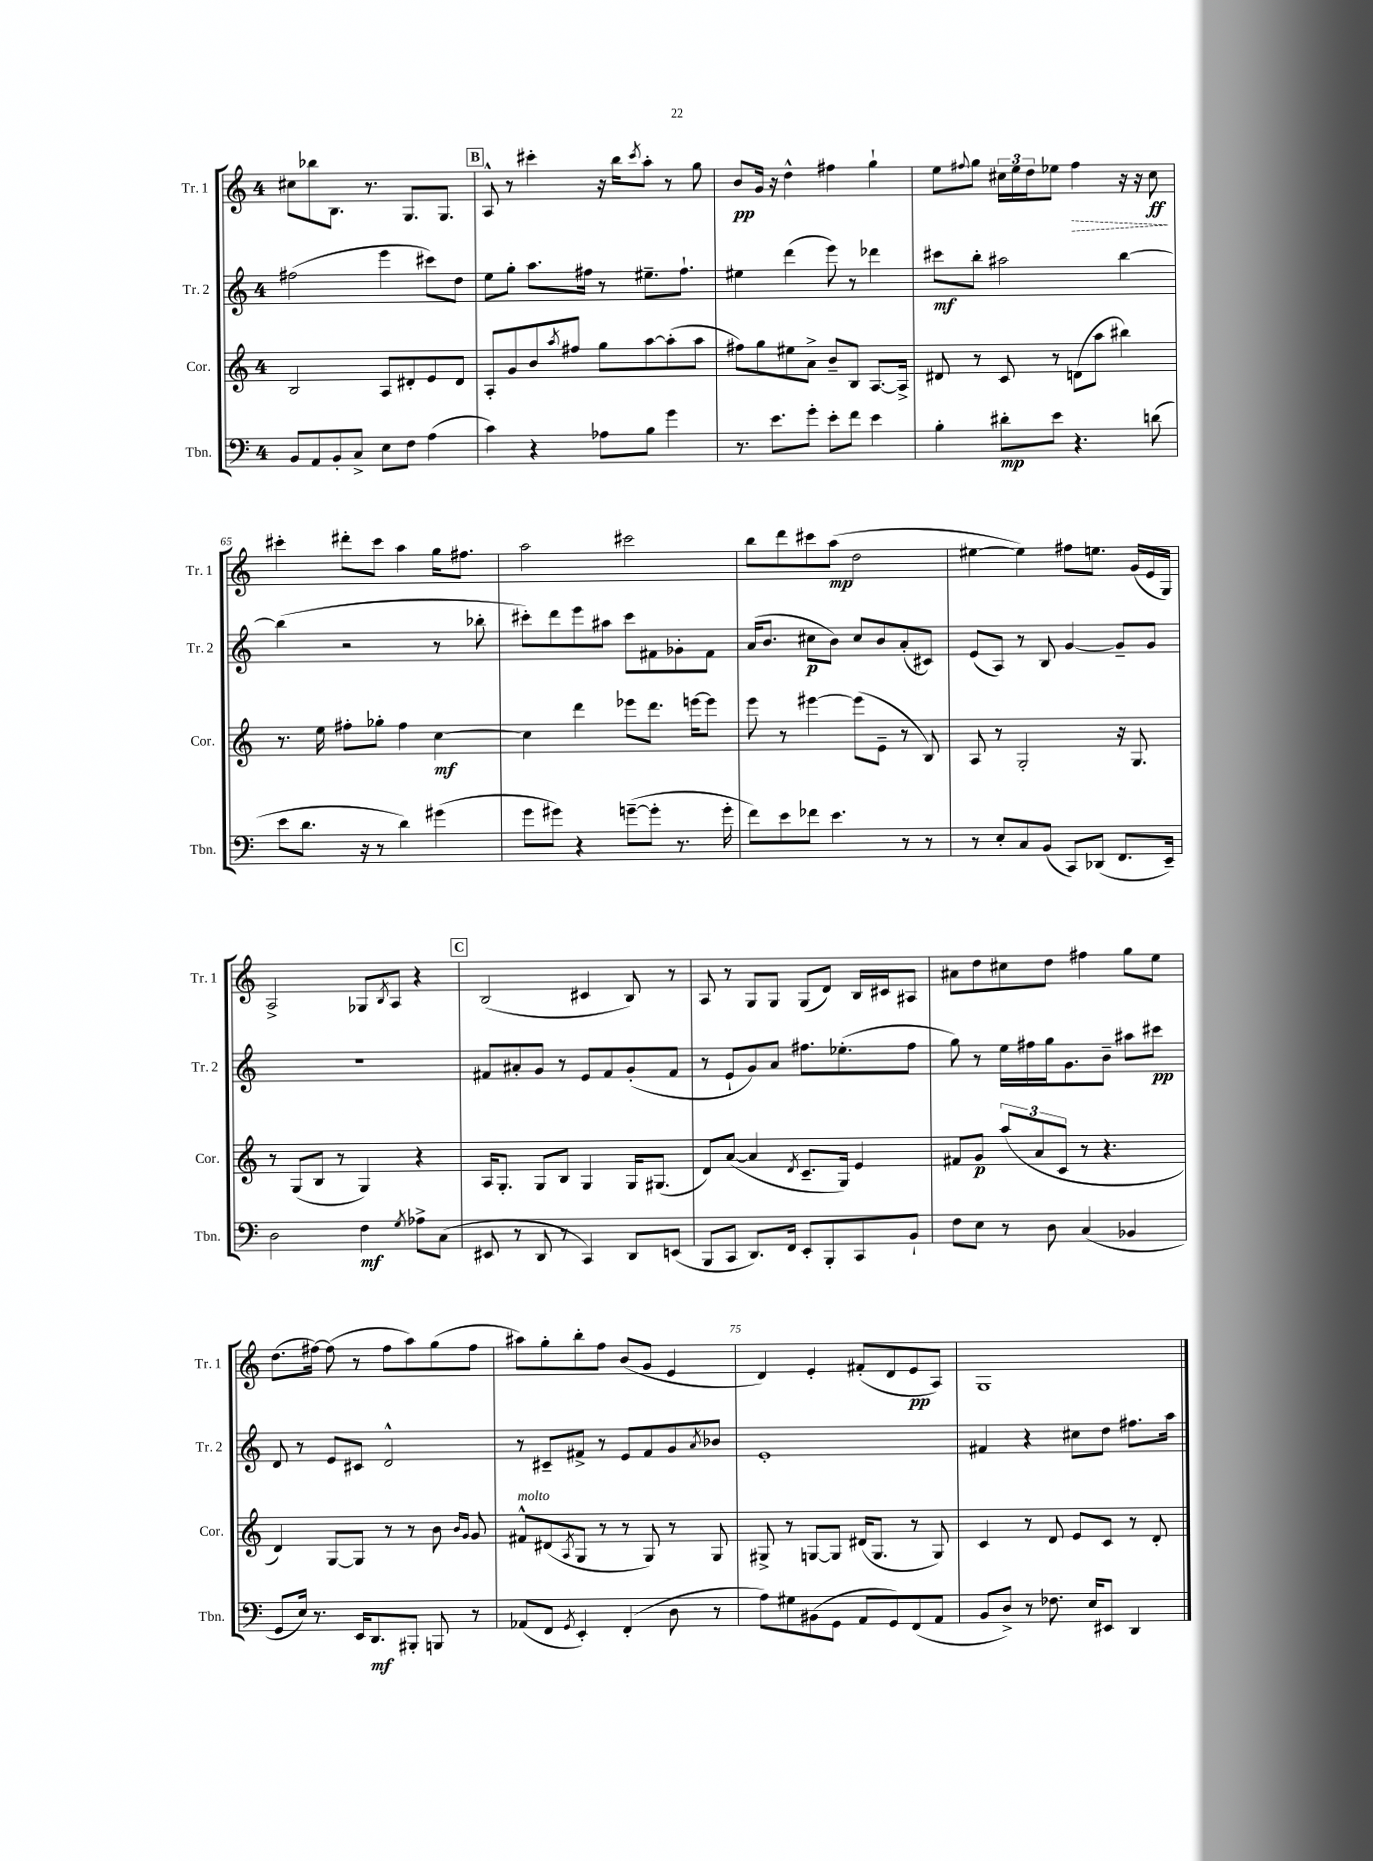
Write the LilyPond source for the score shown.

<<
\new StaffGroup <<
\new Staff = "s0" \with { instrumentName = "Tr. 1" shortInstrumentName = "Tr. 1" } {
    \clef treble \key c \major \once \override Staff.TimeSignature.style = #'single-digit \time 4/4
    cis''8 bes''8 b8. r8. g8. g8. |
    \mark \markup { \box "B" } a8-^ r8 cis'''4-. r16 b''16 \acciaccatura { cis'''8 } a''8-. r8 g''8 |
    b'8\pp g'16 r16 d''4-^ fis''4 g''4-! |
    e''8 \appoggiatura { fis''8 } g''8 \tuplet 3/2 { cis''16 e''16 d''16 } ees''8 \once \override Hairpin.style = #'dashed-line fis''4\> r16 r16 cis''8\ff\! |
    cis'''4-. dis'''8-. cis'''8 a''4 g''16 fis''8. |
    a''2 cis'''2 |
    b''8 d'''8 cis'''8 a''8\mp( d''2 |
    eis''4~ eis''4) fis''8 e''8. g'16( e'16 g16) |
    a2-> ges8 \acciaccatura { b8 } a8 r4 |
    \mark \markup { \box "C" } b2( cis'4 b8) r8 |
    a8 r8 g8 g8 g8( d'8) b16 cis'16 ais8 |
    ais'8 d''8 cis''8 d''8 fis''4 g''8 e''8 |
    d''8.( fis''16~) fis''8( r8 fis''8 a''8) g''8( fis''8 |
    ais''8) g''8-. b''8-. f''8 b'8( g'8 e'4 |
    d'4) e'4-. fis'8-.( d'8 e'8\pp a8) |
    g1 \bar "|." |
}
\new Staff = "s1" \with { instrumentName = "Tr. 2" shortInstrumentName = "Tr. 2" } {
    \clef treble \key c \major \once \override Staff.TimeSignature.style = #'single-digit \time 4/4
    fis''2( e'''4 cis'''8) d''8 |
    \mark \markup { \box "B" } e''8 g''8-. a''8. fis''16 r8 eis''8.-- fis''8.-! |
    eis''4 d'''4( e'''8) r8 des'''4 |
    cis'''8\mf b''8-. ais''2 b''4~ |
    b''4( r2 r8 bes''8-. |
    cis'''8-.) d'''8 e'''8 ais''8 cis'''8 fis'8 ges'8-. fis'8 |
    a'16( b'8. cis''8\p b'8) cis''8 b'8 a'8-.( cis'8) |
    e'8( a8) r8 b8 g'4~ g'8-- g'8 |
    R1 |
    \mark \markup { \box "C" } fis'8 ais'8-. g'8 r8 e'8 fis'8 g'8-.( fis'8 |
    r8 e'8-! g'8) a'8 fis''8. ees''8.-.( fis''8 |
    g''8) r8 e''16 fis''16 g''16 g'8. b'8-- ais''8 cis'''8\pp |
    d'8 r8 e'8 cis'8 d'2-^ |
    r8 cis'8-- fis'8-> r8 e'8 fis'8 g'8 \acciaccatura { a'8 } bes'8 |
    e'1-. |
    fis'4 r4 cis''8 d''8 fis''8. a''16 \bar "|." |
}
\new Staff = "s2" \with { instrumentName = "Cor." shortInstrumentName = "Cor." } {
    \clef treble \key c \major \once \override Staff.TimeSignature.style = #'single-digit \time 4/4
    b2 a8 dis'8-. e'8 dis'8 |
    \mark \markup { \box "B" } a8-. g'8 b'8 \acciaccatura { a''8 } fis''8 g''8 a''8~ a''8-.( a''8 |
    fis''8) g''8 eis''8 a'8-> b'8-- b8 a8.~ a16-> |
    dis'8 r8 c'8 r8 d'8( a''8 bis''4) |
    r8. e''16 fis''8-. ges''8-. fis''4 c''4~\mf |
    c''4 d'''4 ees'''8 d'''8. e'''16~ e'''8 |
    e'''8 r8 eis'''4~ eis'''8( e'8-- r8 b8) |
    a8 r8 g2-. r16 g8. |
    r8 g8( b8 r8 g4) r4 |
    \mark \markup { \box "C" } a16 g8.-. g8 b8 g4 g16 gis8.( |
    d'8) a'8~( a'4 \acciaccatura { d'8 } c'8.-- g16) e'4 |
    fis'8 g'8\p \tuplet 3/2 { a''8( a'8 c'8 } r8 r4. |
    d'4) g8~ g8 r8 r8 b'8 \grace { b'16 g'16 } g'8 |
    fis'8-^^\markup { \italic "molto" } dis'8( \acciaccatura { a8 } g8 r8 r8 g8) r8 g8 |
    gis8-> r8 g8~ g8 dis'16( g8. r8 g8) |
    c'4 r8 d'8 e'8 c'8 r8 d'8-. \bar "|." |
}
\new Staff = "s3" \with { instrumentName = "Tbn." shortInstrumentName = "Tbn." } {
    \clef bass \key c \major \once \override Staff.TimeSignature.style = #'single-digit \time 4/4
    b,8 a,8 b,8-. c8-> e8 f8 a4( |
    \mark \markup { \box "B" } c'4) r4 aes8 b8 g'4 |
    r8. e'8. g'8-. e'8-. f'8 e'4 |
    b4-. dis'8-.\mp e'8 r4. d'8( |
    e'8 d'8. r16 r8 d'4) gis'4( |
    g'8 gis'8) r4 g'8~--( g'8-. r8. g'16-. |
    f'8) e'8 fes'8 e'4. r8 r8 |
    r8 e8-. c8 b,8( c,8) des,8( f,8. e,16--) |
    d2 f4\mf \acciaccatura { g8 } aes8-> c8( |
    \mark \markup { \box "C" } eis,8 r8 d,8 r8 c,4) d,8 e,8( |
    b,,8 c,8 d,8.) f,16 e,8-. b,,8-. c,8 b,8-! |
    f8 e8 r8 d8 c4( bes,4 |
    g,8 e16) r8. e,16 d,8.\mf bis,,8-. b,,8 r8 |
    aes,8( f,8 \acciaccatura { g,8 } e,4-.) f,4-.( d8 r8 |
    a8) gis8 bis,8( g,8 a,8 g,8) f,8( a,8 |
    b,8 d8->) r8 fes8. e16 eis,8 d,4 \bar "|." |
}
>>
>>
\layout { \context { \Score currentBarNumber = #61 \override BarNumber.break-visibility = ##(#f #t #t) barNumberVisibility = #(every-nth-bar-number-visible 5) } }
